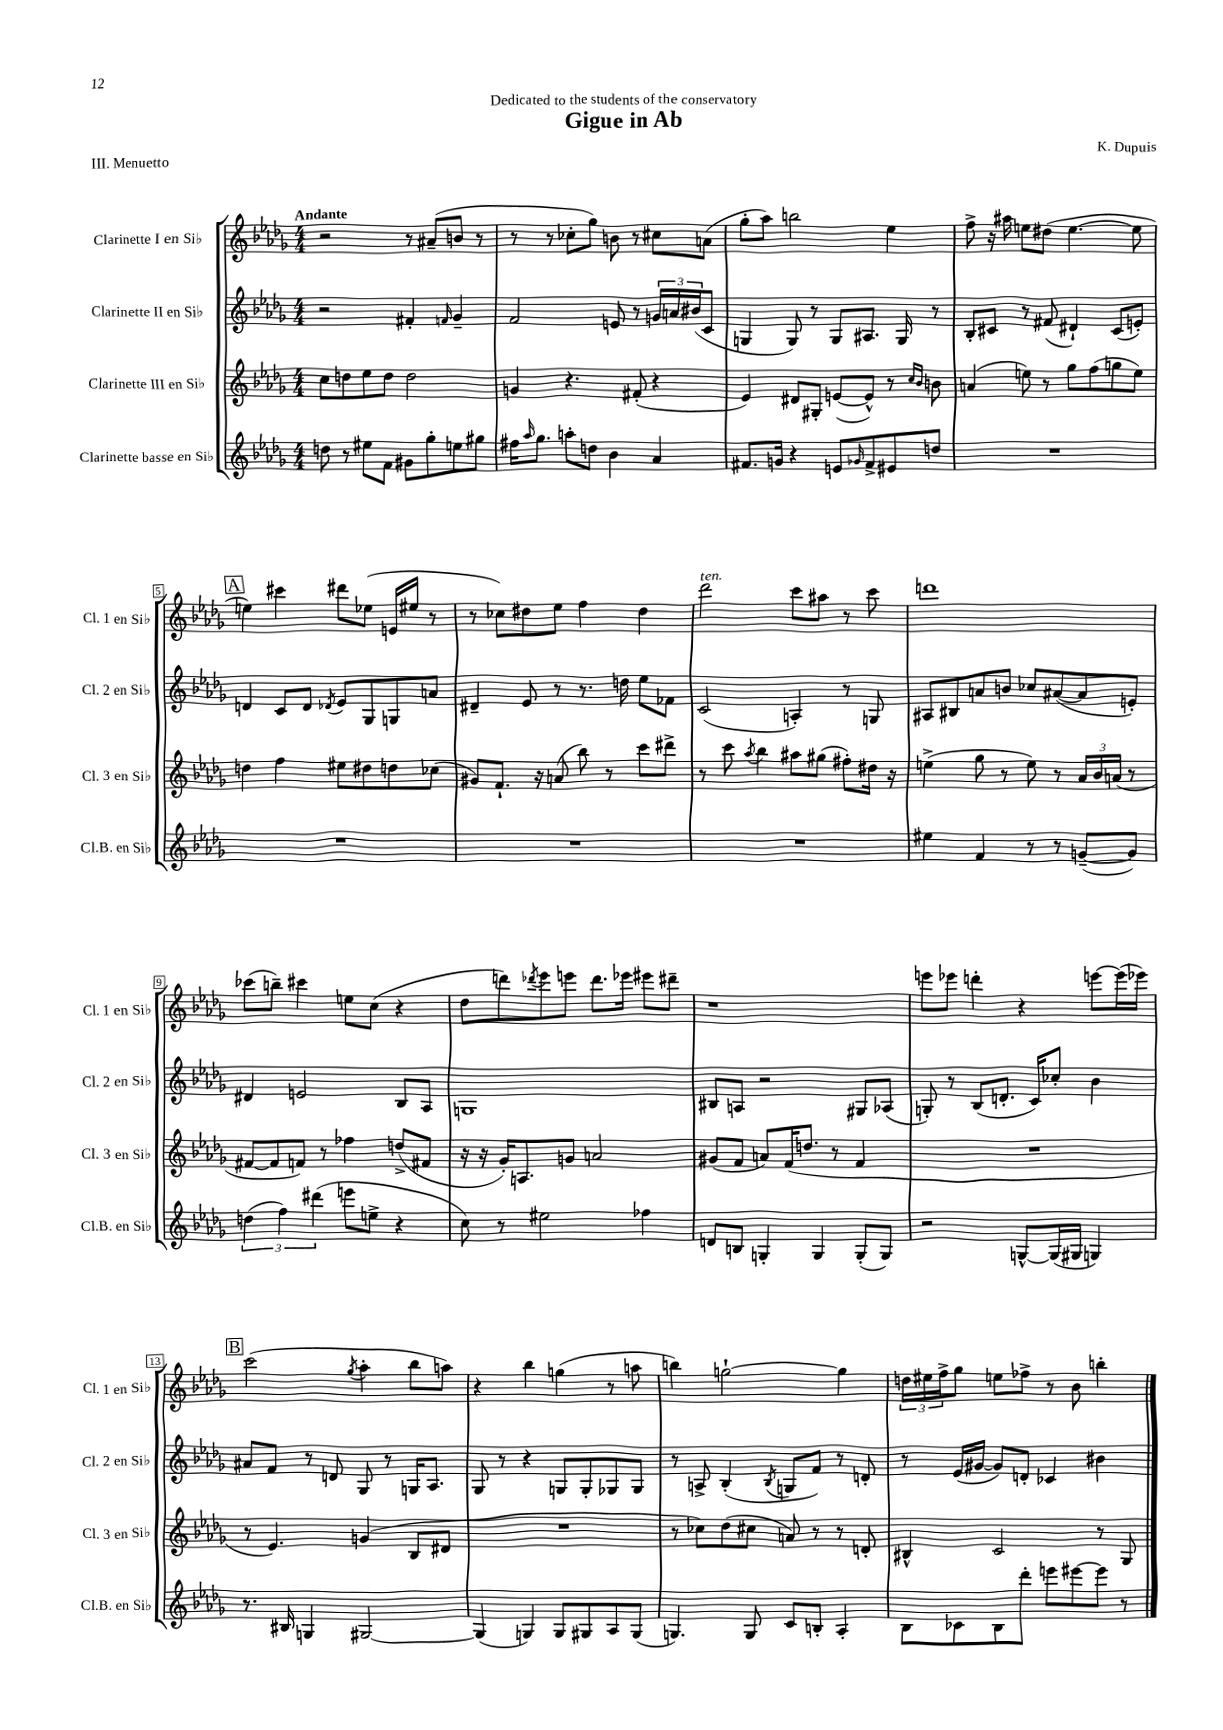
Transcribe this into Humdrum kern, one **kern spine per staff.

**kern	**kern	**kern	**kern
*part4	*part3	*part2	*part1
*staff4	*staff3	*staff2	*staff1
*I"Clarinette basse en Si♭	*I"Clarinette III en Si♭	*I"Clarinette II en Si♭	*I"Clarinette I en Si♭
*I'Cl.B. en Si♭	*I'Cl. 3 en Si♭	*I'Cl. 2 en Si♭	*I'Cl. 1 en Si♭
*clefG2	*clefG2	*clefG2	*clefG2
*k[b-e-a-d-g-]	*k[b-e-a-d-g-]	*k[b-e-a-d-g-]	*k[b-e-a-d-g-]
*M4/4	*M4/4	*M4/4	*M4/4
=1	=1	=1	=1
!	!	!	!LO:TX:a:B:t=Andante
8ddn\	8cc\L	2r	2r
8r	8ddn\	.	.
8ee#X\L	8ee-\	.	.
8f\J	8dd\J	.	.
8g#X\L	2dd\	4f#X'/	8r
8gg-'\	.	.	(8a#X~/L
.	.	16qqfn/	.
8een\	.	4g-~/	8bn/J
8gg#X\J	.	.	8r
=2	=2	=2	=2
16ff#X\KL	4gn/	2f/	8r
16qqaa-/	.	.	.
8.gg-\J	.	.	.
.	.	.	8r
8aan'\L	4.r	.	8cc-X'\L
8ddn\J	.	.	8gg-\J)
4b-\	.	8en/	8bn\
.	(8f#X'/	8r	8r
4a-/	4r	24gn/LL	8cc#X\L
.	.	24an/	.
.	.	(24b#X/J	.
.	.	8c/J	(8an\J
=3	=3	=3	=3
8.f#X/L	4e-/)	4Gn/	8gg-'\L
.	.	.	8aa-\J)
16gn/Jk	.	.	.
4r	8d#X/L	8G/)	2bbn\
.	8G#X'/J	8r	.
8en/L	([8en/L	8G/L	.
16qqg-X/	.	.	.
8f#^/	8e^^/J])	8.A#X/J	.
8e#X/	8r	.	4ee-\
.	.	16G/	.
.	16qqcc/LL	.	.
.	16qqb-/JJ	.	.
8ddn/J	8bn\	8r	.
=4	=4	=4	=4
1r	(4an/	8B-'/L	8ff^\
.	.	8c#X/J	16r
.	.	.	16aa#X\
.	8een\)	8r	8een\L
.	8r	(8f#X/	(8dd#X\J
.	8gg-\L	4d#X`/)	[4.ee\
.	(8ff\	.	.
.	8ggn\	(8c#/L	.
.	8ee\J)	8en'/J)	8ee\]
!!LO:LB:g=z
!!LO:REH:place=s1:t=A
=5	=5	=5	=5
1r	4ddn\	4dn/	4een\)
.	4ff\	8c/L	4ccc#X\
.	.	8d/J	.
.	.	8qd-X/	.
.	8ee#X\L	8e-/L	8ddd#X\L
.	8dd#X\	8G-/	(8ee-X\J
.	8ddn\	8Gn/	16en/LL
.	.	.	16ee#X/JJ
.	(8cc-X\J	8an/J	8r
=6	=6	=6	=6
1r	8g#X/L)	4d#X~/	8r
.	8.f`/J	.	8cc-X\L)
.	.	8e-/	8dd#X\
.	16r	.	.
.	(8an/	8r	8ee-\J
.	8bb-\)	8.r	4ff\
.	8r	.	.
.	.	16ddn\	.
.	8ccc\L	8ee-\L	4dd#\
.	8ddd#X^\J	8f-X\J	.
=7	=7	=7	=7
!	!	!	!LO:TX:a:i:t=ten.
1r	8r	(2c/	2ddd-\
.	8ccc\	.	.
.	8qaa-/	.	.
.	4bb-\	.	.
.	8aa#X\L	4An'/)	8ccc\L
.	(8gg#X\J	.	8aa#X\J
.	8ff#X'\L)	8r	8r
.	16dd#X\Jk	8Gn/	8ccc\
.	16r	.	.
=8	=8	=8	=8
4ee#X\	(4een^\	8A#X/L	1dddn
.	.	8B#X/	.
4f/	8gg-\	8an/	.
.	8r	8bn/J	.
8r	8ee\)	8cc-X/L	.
8r	8r	([8a#X/	.
([8gn~/L	24a-/LL	8a#/]	.
.	24b-/	.	.
.	(24an/JJ	.	.
8g/J])	8r	8en'/J)	.
!!LO:LB:g=z
=9	=9	=9	=9
(6ddn\	[8f#X/L	4d#X/	(8ccc-X\L
.	8f#/]	.	8bbn~\J)
6ff\)	.	.	.
.	8fn/J)	2en/	4ccc#X\
(6ddd#X\	.	.	.
.	8r	.	.
8eeen\L	4ff-X\	.	8een\L
8een^\J	.	.	(8cc\J
4r	(8ddn^/L	8B-/L	4r
.	8f#X/J	8A-/J	.
=10	=10	=10	=10
8cc\)	16r	1Gn	8dd-\L
.	16r	.	.
8r	16g-'/KL)	.	8dddn\)
.	8.An/	.	.
.	.	.	8qddd-X/
2ee#X\	.	.	8eee-\
.	8gn/J	.	8eeen\J
.	2an/	.	8.ddd-\L
.	.	.	16eee-X\Jk
4ff-X\	.	.	8eee#X\L
.	.	.	8ddd#X~\J
=11	=11	=11	=11
8dn/L	(8g#X/L	8B#X/L	1r
8Bn/J	8f/J	8An/J	.
4Gn'/	8an/L)	2r	.
.	(16f/K	.	.
.	8.ddn/J	.	.
4G/	.	.	.
.	8r	.	.
(8G'/L	4f/	8G#X/L	.
8G/J)	.	(8A-X/J	.
=12	=12	=12	=12
2r	1r	8Gn'/)	8eeen\L
.	.	8r	8eee-X\J
.	.	(8B-/L	4dddn'\
.	.	8.dn'/J	.
[8Gn^^/L	.	.	4r
.	.	16c/KL)	.
(16G/L]	.	8cc-X'/J	.
16G#X/JJ	.	.	.
4Gn/)	.	4b-\	[8eeen\L
.	.	.	(16eee\L]
.	.	.	16eee-X\JJ)
!!LO:LB:g=z
!!LO:REH:place=s1:t=B
=13	=13	=13	=13
8.r	8r	8a#X/L	(2ccc\
.	4.e-/)	8f/J	.
16B#X/	.	.	.
4Gn/	.	8r	.
.	.	8dn/	.
.	.	.	8qgg-/
[2G#X/	(4gn/	8G-/	4aa-'\
.	.	8r	.
.	8B-/L	16Gn/KL	8bb-\L
.	.	8.A-/J	.
.	8d#X/J	.	8aan\J)
=14	=14	=14	=14
(4G#/]	1r	8G-/	4r
.	.	8r	.
4Gn/)	.	4r	4bb-\
8G/L	.	8Gn/L	(4ggn\
8G#X/	.	8G'/	.
8A-/	.	8G-X/	8r
(8G#/J	.	8G-/J	8aan\
=15	=15	=15	=15
4.Gn/)	8r	8r	4bbn\)
.	8cc-X\L)	8An^/	.
.	(8dd-\	(4B-'/	[2ggn`\
8G/	8cc#X\J	.	.
.	.	8qB-/	.
8c/L	8an/)	8Gn/L	.
8Bn'/J	8r	8f/J)	.
4A-'/	8r	8r	4gg\]
.	8dn'/	8dn'/	.
=16	=16	=16	=16
8B-\L	4B#X^^/	8r	24ddn\LL
.	.	.	24ee#X\
.	.	.	24ff^\J
8c-X\	.	(16e-/LL	8gg-\J
.	.	[16g#X/JJ	.
8B-\	2c/	8g#/L])	8een\L
8ddd-'\J	.	8dn'/J	8ff-X^\J
8eeen\L	.	4c-X/	8r
[8eee#X\	.	.	8b-\
8eee#\J]	8r	4b#X\	4bbn'\
8r	8G-/	.	.
==	==	==	==
*-	*-	*-	*-
